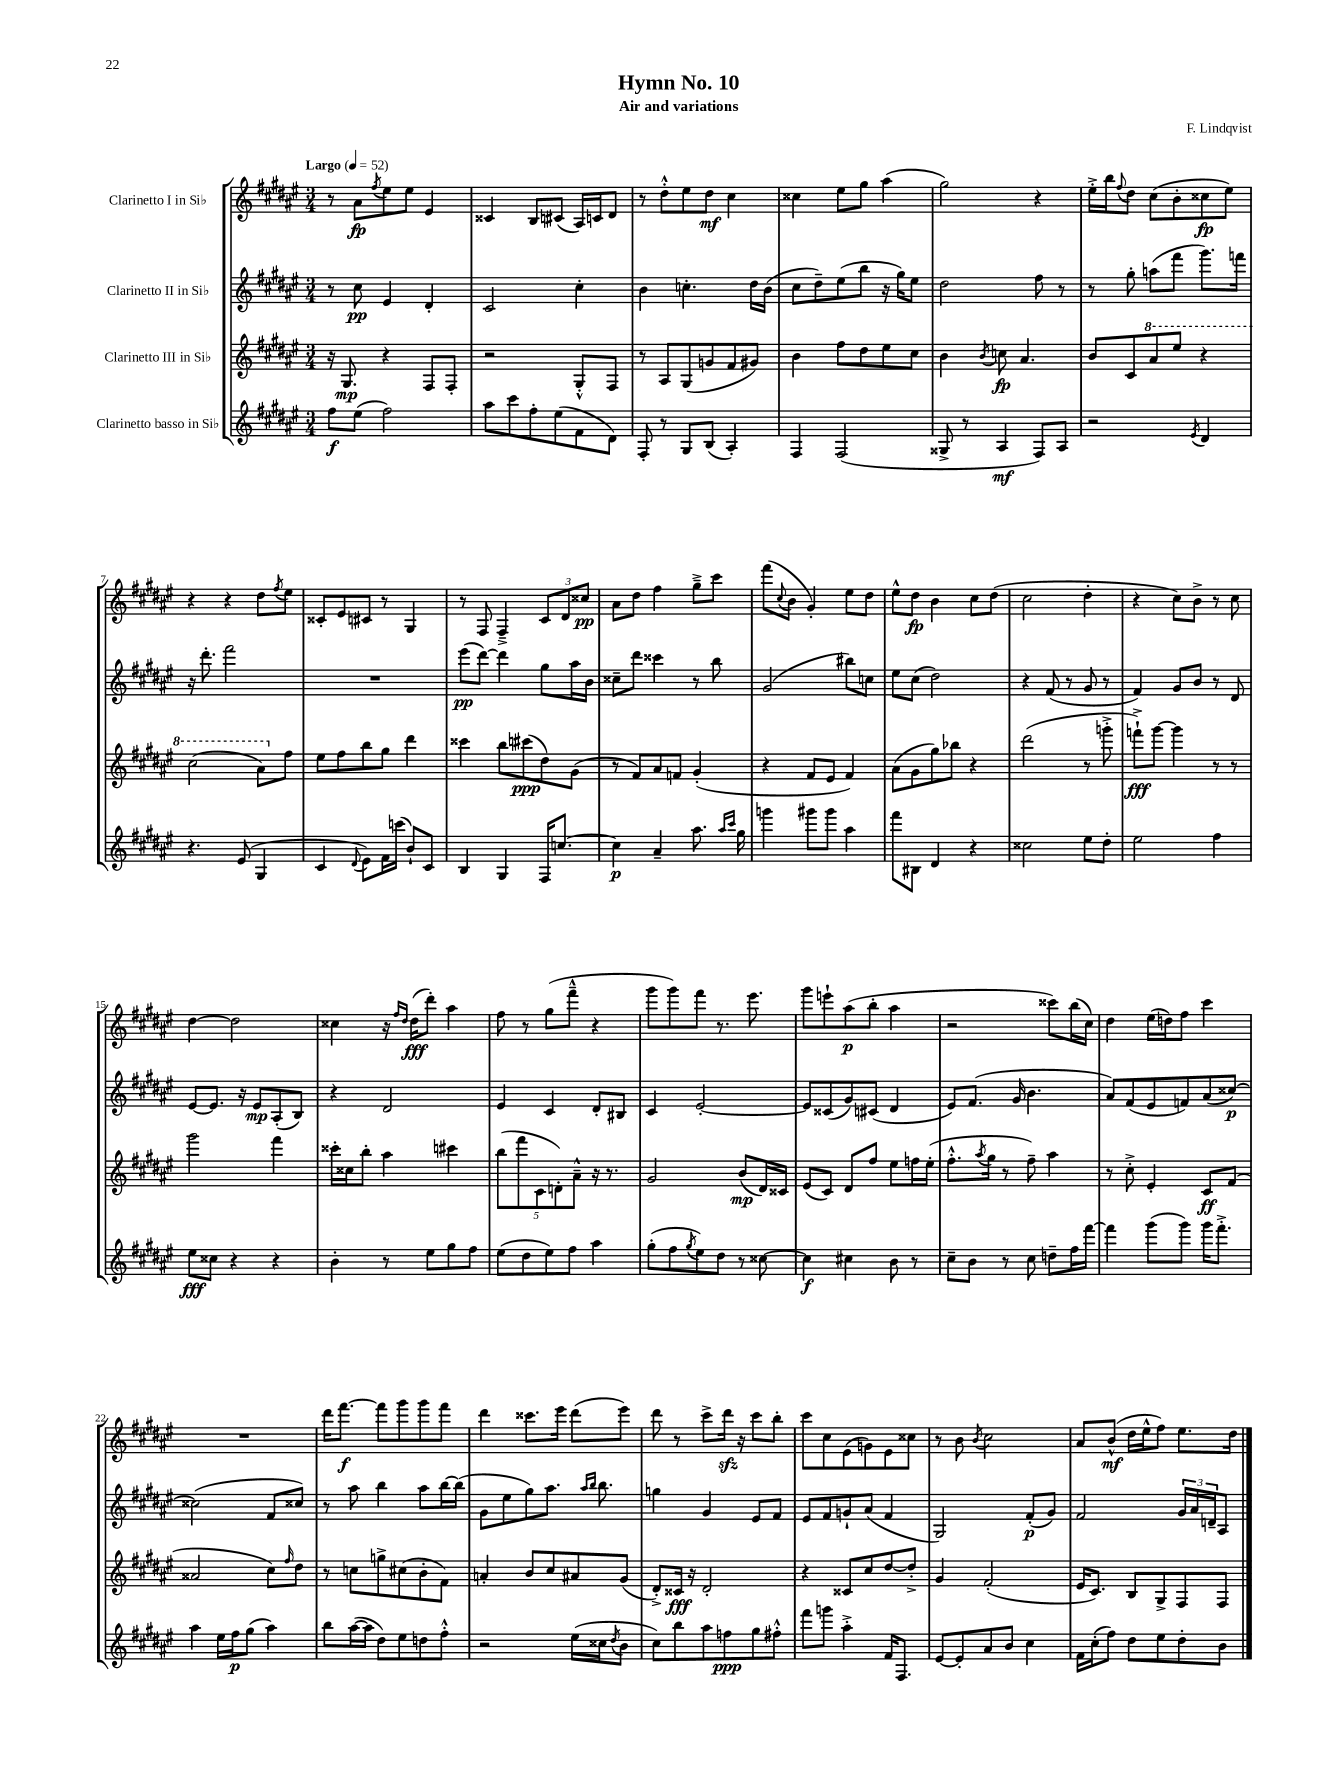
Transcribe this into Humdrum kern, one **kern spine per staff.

**kern	**dynam	**kern	**dynam	**kern	**dynam	**kern	**dynam
*part4	*part4	*part3	*part3	*part2	*part2	*part1	*part1
*staff4	*staff4	*staff3	*staff3	*staff2	*staff2	*staff1	*staff1
*I"Clarinetto basso in Si♭	*	*I"Clarinetto III in Si♭	*	*I"Clarinetto II in Si♭	*	*I"Clarinetto I in Si♭	*
*clefG2	*	*clefG2	*	*clefG2	*	*clefG2	*
*k[f#c#g#d#a#e#]	*	*k[f#c#g#d#a#e#]	*	*k[f#c#g#d#a#e#]	*	*k[f#c#g#d#a#e#]	*
*M3/4	*	*M3/4	*	*M3/4	*	*M3/4	*
*MM52	*	*MM52	*	*MM52	*	*MM52	*
=1	=1	=1	=1	=1	=1	=1	=1
!	!	!	!	!	!	!LO:TX:a:B:t=Largo	!
8ff#\L	f	16r	.	8r	.	8r	.
.	.	8.G#/	mp	.	.	.	.
(8ee#\J	.	.	.	8cc#\	pp	8a#\L	fp
.	.	.	.	.	.	8qff#/	.
2ff#\)	.	4r	.	4e#/	.	8ee#\	.
.	.	.	.	.	.	8ee#\J	.
.	.	8F#/L	.	4d#'/	.	4e#/	.
.	.	8F#'/J	.	.	.	.	.
=2	=2	=2	=2	=2	=2	=2	=2
8aa#\L	.	2r	.	2c#/	.	4c##X/	.
8ccc#\	.	.	.	.	.	.	.
8ff#'\	.	.	.	.	.	8B/L	.
(8ee#\	.	.	.	.	.	(8c#X/J	.
8f#\	.	8G#'^^/L	.	4cc#'\	.	16A#/LL)	.
.	.	.	.	.	.	16cn/J	.
8d#\J)	.	8F#/J	.	.	.	8d#/J	.
=3	=3	=3	=3	=3	=3	=3	=3
8F#'/	.	8r	.	4b\	.	8r	.
8r	.	8A#/L	.	.	.	8dd#'^^\L	.
8G#/L	.	(8G#/	.	4.ccn'\	.	8ee#\	.
(8B/J	.	8gn/	.	.	.	8dd#\J	mf
4A#'/)	.	8f#/	.	.	.	4cc#\	.
.	.	8g#X/J)	.	16dd#\LL	.	.	.
.	.	.	.	(16b\JJ	.	.	.
=4	=4	=4	=4	=4	=4	=4	=4
4F#/	.	4b\	.	8cc#\L	.	4cc##X\	.
.	.	.	.	8dd#~\)	.	.	.
(2F#/	.	8ff#\L	.	(8ee#\	.	8ee#\L	.
.	.	8dd#\	.	8bb\J	.	8gg#\J	.
.	.	8ee#\	.	16r	.	(4aa#\	.
.	.	.	.	16gg#\KL)	.	.	.
.	.	8cc#\J	.	8ee#\J	.	.	.
=5	=5	=5	=5	=5	=5	=5	=5
8G##X^/	.	4b\	.	2dd#\	.	2gg#\)	.
8r	.	.	.	.	.	.	.
.	.	8qb/	.	.	.	.	.
4A#/	mf	8ccn\	fp	.	.	.	.
.	.	4.a#/	.	.	.	.	.
8F#/L)	.	.	.	8ff#\	.	4r	.
8A#/J	.	.	.	8r	.	.	.
=6	=6	=6	=6	=6	=6	=6	=6
2r	.	8b/L	.	8r	.	16ee#'^\LL	.
.	.	.	.	.	.	16bb\J	.
.	.	.	.	.	.	8qqff#/	.
.	.	8c#/	.	8gg#'\	.	8dd#\J	.
*	*	*8va	*	*	*	*	*
.	.	8aa#/	.	(8aan\L	.	(8cc#\L	.
.	.	8eee#/J	.	8fff#\J	.	8b'\	.
8qe#/	.	.	.	.	.	.	.
4d#/	.	4r	.	8.ggg#\L)	.	8cc##X\	fp
.	.	.	.	.	.	8ee#\J)	.
.	.	.	.	16fffn\Jk	.	.	.
!!LO:LB:g=z
=7	=7	=7	=7	=7	=7	=7	=7
4.r	.	(2ccc#\	.	16r	.	4r	.
.	.	.	.	8.ddd#'\	.	.	.
.	.	.	.	2fff#\	.	4r	.
(8e#/	.	.	.	.	.	.	.
4G#/	.	8aa#\L)	.	.	.	8dd#\L	.
.	.	.	.	.	.	8qff#/	.
*	*	*X8va	*	*	*	*	*
.	.	8ff#\J	.	.	.	8ee#\J	.
=8	=8	=8	=8	=8	=8	=8	=8
4c#/	.	8ee#\L	.	2.r	.	8c##X'/L	.
.	.	8ff#\	.	.	.	8e#/	.
8qqd#/	.	.	.	.	.	.	.
8e#\L)	.	8bb\	.	.	.	8c#X/J	.
16f#\L	.	8gg#\J	.	.	.	8r	.
(16cccn\JJ	.	.	.	.	.	.	.
8b`/L)	.	4ddd#\	.	.	.	4G#/	.
8c#/J	.	.	.	.	.	.	.
=9	=9	=9	=9	=9	=9	=9	=9
4B/	.	4ccc##X\	.	(8eee#\L	pp	8r	.
.	.	.	.	[8ddd#\J)	.	8F#/	.
4G#/	.	8bb\L	.	4ddd#\]	.	4F#~^/	.
.	.	(8ccc#X\	ppp	.	.	.	.
16F#/KL	.	8dd#\)	.	8gg#\L	.	12c#/L	.
[8.ccn/J	.	.	.	.	.	.	.
.	.	.	.	.	.	12d#/	.
.	.	(8g#\J	.	16aa#\L	.	.	.
.	.	.	.	.	.	12cc##X/J	pp
.	.	.	.	16b\JJ	.	.	.
=10	=10	=10	=10	=10	=10	=10	=10
4cc\]	p	8r	.	8cc##X~\L	.	8a#\L	.
.	.	8f#/L)	.	8ddd#\J	.	8dd#\J	.
4a#~/	.	8a#/	.	4ccc##X\	.	4ff#\	.
.	.	8fn/J	.	.	.	.	.
8.aa#\	.	(4g#'/	.	8r	.	8gg#~^\L	.
.	.	.	.	8bb\	.	8ccc#\J	.
16qqaa#/LL	.	.	.	.	.	.	.
16qqccc#/JJ	.	.	.	.	.	.	.
16gg#\	.	.	.	.	.	.	.
=11	=11	=11	=11	=11	=11	=11	=11
4gggn\	.	4r	.	(2g#/	.	(8fff#\L	.
.	.	.	.	.	.	8qqcc#/	.
.	.	.	.	.	.	8b\J	.
8ggg#X\L	.	8f#/L	.	.	.	4g#'/)	.
8ggg#\J	.	8e#/J	.	.	.	.	.
4aa#\	.	4f#/)	.	8bb#X\L)	.	8ee#\L	.
.	.	.	.	8ccn\J	.	8dd#\J	.
=12	=12	=12	=12	=12	=12	=12	=12
8fff#\L	.	(8a#\L	.	8ee#\L	.	8ee#^^\L	.
8B#X\J	.	8g#\	.	(8cc#\J	.	8dd#\J	fp
4d#/	.	8gg#\)	.	2dd#\)	.	4b\	.
.	.	8bb-X\J	.	.	.	.	.
4r	.	4r	.	.	.	8cc#\L	.
.	.	.	.	.	.	(8dd#\J	.
=13	=13	=13	=13	=13	=13	=13	=13
2cc##X\	.	(2ddd#\	.	4r	.	2cc#\	.
.	.	.	.	(8f#/	.	.	.
.	.	.	.	8r	.	.	.
8ee#\L	.	8r	.	8g#/	.	4dd#'\	.
8dd#'\J	.	8gggn'^\	.	8r	.	.	.
=14	=14	=14	=14	=14	=14	=14	=14
2ee#\	.	8fffn`^\L)	fff	4f#/)	.	4r	.
.	.	[8ggg#\J	.	.	.	.	.
.	.	4ggg#\]	.	8g#/L	.	8cc#\L)	.
.	.	.	.	8b/J	.	8b^\J	.
4ff#\	.	8r	.	8r	.	8r	.
.	.	8r	.	8d#/	.	8cc#\	.
!!LO:LB:g=z
=15	=15	=15	=15	=15	=15	=15	=15
8ee#\L	fff	2ggg#\	.	[8e#/L	.	[4dd#\	.
8cc##X\J	.	.	.	8.e#/J]	.	.	.
4r	.	.	.	.	.	2dd#\]	.
.	.	.	.	16r	.	.	.
.	.	.	.	8e#/L	mp	.	.
4r	.	4fff#\	.	(8A#'/	.	.	.
.	.	.	.	8B/J)	.	.	.
=16	=16	=16	=16	=16	=16	=16	=16
4b'\	.	16ccc##X'\LL	.	4r	.	4cc##X\	.
.	.	16cc##X\J	.	.	.	.	.
.	.	8bb'\J	.	.	.	.	.
8r	.	4aa#\	.	2d#/	.	16r	.
.	.	.	.	.	.	16qqff#/LL	.
.	.	.	.	.	.	16qqdd#/JJ	.
.	.	.	.	.	.	(16dd#\KL	fff
8ee#\L	.	.	.	.	.	8ddd#'\J)	.
8gg#\	.	4ccc#X\	.	.	.	4aa#\	.
8ff#\J	.	.	.	.	.	.	.
=17	=17	=17	=17	=17	=17	=17	=17
(8ee#\L	.	(10bb\L	.	4e#/	.	8ff#\	.
.	.	10fff#\	.	.	.	.	.
8dd#\	.	.	.	.	.	8r	.
.	.	10c#\	.	.	.	.	.
8ee#\)	.	.	.	4c#/	.	(8gg#\L	.
.	.	10dn'\)	.	.	.	.	.
8ff#\J	.	.	.	.	.	8fff#~^^\J	.
.	.	10a#~^^\J	.	.	.	.	.
4aa#\	.	16r	.	8d#'/L	.	4r	.
.	.	8.r	.	.	.	.	.
.	.	.	.	8B#X/J	.	.	.
=18	=18	=18	=18	=18	=18	=18	=18
(8gg#'\L	.	2g#/	.	4c#/	.	8ggg#\L	.
8ff#\	.	.	.	.	.	8ggg#\)	.
8qgg#/	.	.	.	.	.	.	.
8ee#\)	.	.	.	[2e#'/	.	8fff#\J	.
8dd#\J	.	.	.	.	.	8.r	.
8r	.	(8b/L	mp	.	.	.	.
.	.	.	.	.	.	8.eee#\	.
[8cc##X\	.	16d#/L)	.	.	.	.	.
.	.	16c##X/JJ	.	.	.	.	.
=19	=19	=19	=19	=19	=19	=19	=19
4cc##\]	f	(8e#/L	.	8e#/L]	.	8ggg#\L	.
.	.	8c#/J)	.	(8c##X/	.	8eeen`\	.
4cc#X\	.	8d#/L	.	8g#/)	.	(8aa#\	p
.	.	8ff#/J	.	(8c#X/J	.	8bb'\J	.
8b\	.	8ee#\L	.	4d#/	.	4aa#\	.
8r	.	16ffn\L	.	.	.	.	.
.	.	(16ee#'\JJ	.	.	.	.	.
=20	=20	=20	=20	=20	=20	=20	=20
8cc#~\L	.	8.ff#'^^\L	.	8e#/L)	.	2r	.
8b\J	.	.	.	(8.f#/J	.	.	.
.	.	8qaa#/	.	.	.	.	.
.	.	16gg#\Jk	.	.	.	.	.
8r	.	8r	.	.	.	.	.
.	.	.	.	16g#/	.	.	.
8cc#\	.	8ff#~\)	.	4.b\	.	.	.
8ddn~\L	.	4aa#\	.	.	.	8ccc##X\L)	.
16ff#\L	.	.	.	.	.	(16bb\L	.
[16fff#\JJ	.	.	.	.	.	16cc#\JJ)	.
=21	=21	=21	=21	=21	=21	=21	=21
4fff#\]	.	8r	.	8a#/L)	.	4dd#\	.
.	.	8cc#'^\	.	(8f#/	.	.	.
(8ggg#\L	.	4e#'/	.	8e#/	.	(16ee#\LL	.
.	.	.	.	.	.	16ddn\J)	.
8ggg#\J)	.	.	.	8fn/)	.	8ff#\J	.
16ggg#\KL	.	8c#/L	ff	(8a#/	.	4ccc#\	.
8.fff#'^\J	.	.	.	.	.	.	.
.	.	(8f#/J	.	[8cc##X/J)	p	.	.
!!LO:LB:g=z
=22	=22	=22	=22	=22	=22	=22	=22
4aa#\	.	2a##X/	.	(2cc##X\]	.	2.r	.
16ee#\LL	.	.	.	.	.	.	.
16ff#\J	p	.	.	.	.	.	.
(8gg#\J	.	.	.	.	.	.	.
4aa#\)	.	8cc#\L)	.	8f#/L	.	.	.
.	.	16qqff#/	.	.	.	.	.
.	.	8dd#\J	.	8cc##X/J)	.	.	.
=23	=23	=23	=23	=23	=23	=23	=23
8bb\L	.	8r	.	8r	.	16ddd#\KL	.
.	.	.	.	.	.	[8.fff#\J	f
([16aa#\L	.	8ccn\L	.	8aa#\	.	.	.
16aa#\JJ]	.	.	.	.	.	.	.
8dd#\L)	.	8ggn^\	.	4bb\	.	8fff#\L]	.
8ee#\	.	(8cc#X\	.	.	.	8ggg#\	.
8ddn\	.	8b'\	.	8aa#\L	.	8ggg#\	.
8ff#'^^\J	.	8f#\J)	.	[16bb\L	.	8fff#\J	.
.	.	.	.	(16bb\JJ]	.	.	.
=24	=24	=24	=24	=24	=24	=24	=24
2r	.	4an'/	.	8g#\L	.	4ddd#\	.
.	.	.	.	8ee#\	.	.	.
.	.	8b/L	.	8gg#\)	.	8.ccc##X\L	.
.	.	8cc#/	.	8.aa#\J	.	.	.
.	.	.	.	.	.	16eee#\Jk	.
(16ee#\LL	.	8a#X/	.	.	.	(8ddd#\L	.
.	.	.	.	16qqaa#/LL	.	.	.
.	.	.	.	16qqbb/JJ	.	.	.
16cc##X\J	.	.	.	8.bb\	.	.	.
8qdd#/	.	.	.	.	.	.	.
8b\J	.	(8g#/J	.	.	.	8eee#\J)	.
=25	=25	=25	=25	=25	=25	=25	=25
8cc#\L)	.	8d#'^/L)	.	4ggn\	.	8ddd#\	.
8bb\	.	16c##X/Jk	fff	.	.	8r	.
.	.	16r	.	.	.	.	.
8aa#\	.	2d#'/	.	4g#/	.	8ccc#^\L	.
8ffn\	ppp	.	.	.	.	16ddd#zz\Jk	.
.	.	.	.	.	.	16r	.
8gg#\	.	.	.	8e#/L	.	8ccc#\L	.
8ff#X'^^\J	.	.	.	8f#/J	.	8bb'\J	.
=26	=26	=26	=26	=26	=26	=26	=26
8fff#\L	.	4r	.	8e#/L	.	8ccc#\L	.
8gggn\J	.	.	.	8f#/	.	8cc#\	.
4aa#'^\	.	8c##X/L	.	8gn`/	.	(8e#\	.
.	.	8cc#/	.	(8a#/J	.	8gn\)	.
16f#/KL	.	[8dd#/	.	4f#/	.	8e#\	.
8.F#/J	.	.	.	.	.	.	.
.	.	8dd#'^/J]	.	.	.	8cc##X\J	.
=27	=27	=27	=27	=27	=27	=27	=27
[8e#/L	.	4g#/	.	2G#/)	.	8r	.
8e#'/]	.	.	.	.	.	8b\	.
.	.	.	.	.	.	8qb/	.
8a#/	.	(2f#'/	.	.	.	2cc#\	.
8b/J	.	.	.	.	.	.	.
4cc#\	.	.	.	(8f#'/L	p	.	.
.	.	.	.	8g#/J)	.	.	.
=28	=28	=28	=28	=28	=28	=28	=28
16f#\LL	.	16e#/KL	.	2f#/	.	8a#/L	.
(16cc#'\J	.	8.c#/J)	.	.	.	.	.
8ff#\J)	.	.	.	.	.	(8b^^/J	mf
8dd#\L	.	8B/L	.	.	.	16dd#\LL	.
.	.	.	.	.	.	16ee#^^\J	.
8ee#\	.	8G#^/	.	.	.	8ff#\J)	.
8dd#'\	.	8F#/	.	24g#/LL	.	8.ee#\L	.
.	.	.	.	24a#/	.	.	.
.	.	.	.	24dn~/J	.	.	.
8b\J	.	8F#/J	.	8A#/J	.	.	.
.	.	.	.	.	.	16dd#\Jk	.
==	==	==	==	==	==	==	==
*-	*-	*-	*-	*-	*-	*-	*-
